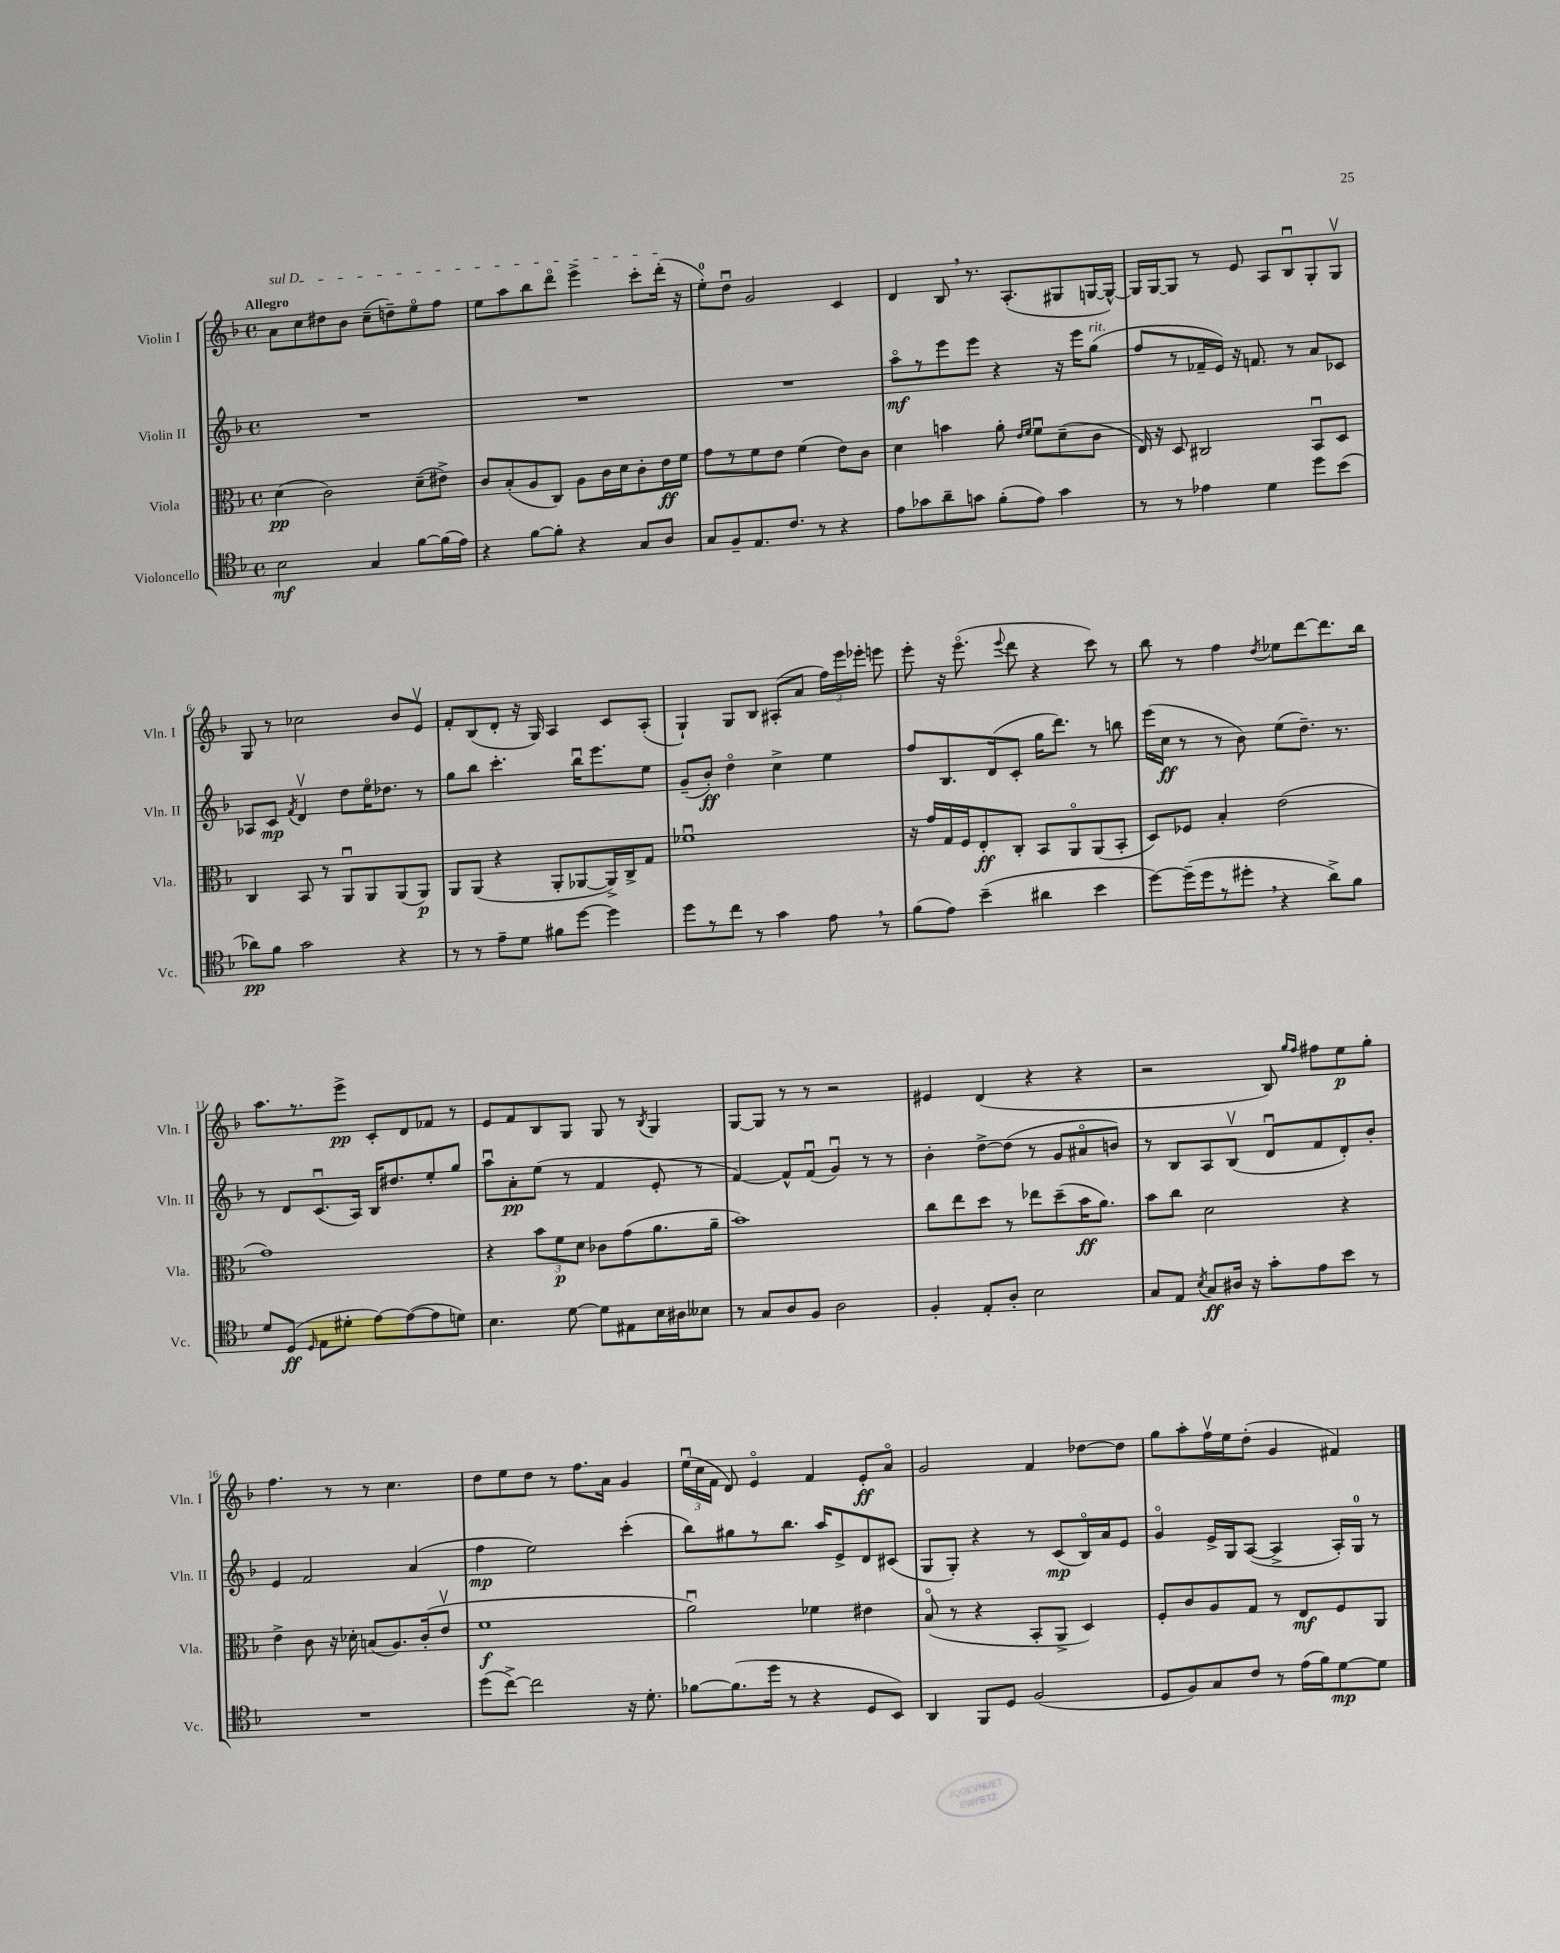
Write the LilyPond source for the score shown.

<<
\new StaffGroup <<
\new Staff = "s0" \with { instrumentName = "Violin I" shortInstrumentName = "Vln. I" } {
    \clef treble \key f \major \defaultTimeSignature \time 4/4 \tempo "Allegro"
    \autoBeamOff \once \override TextSpanner.bound-details.left.text = \markup { \italic "sul D" } a'8[\startTextSpan c''8 dis''8 bes'8] c''8[--( d''8--) e''8\flageolet f''8] |
    e''8[ a''8 bes''8 d'''8]\flageolet e'''4-> c'''8[-. d'''16]-.\stopTextSpan( r16 |
    e''8[-0-.) d''8]\downbow g'2 c'4 |
    d'4 bes8 \breathe r8. a8.[-.( gis8 g16~ g16]~-^) |
    g16[ g16~ g8] r8 e'8 a8[ bes8\downbow g8-. g8]\upbow |
    g8 r8 ces''2 bes'8[ e'8]\upbow |
    f'8[-. bes8( d'8]-. r16 g16) a4 c'8[ a8]-.( |
    g4-!) g8[ bes8] ais8[-.( a'8] \tuplet 3/2 { f''16[) e'''16 ees'''16]-. } e'''8 |
    e'''8-. r16 e'''8.\flageolet( \appoggiatura { e'''8 } d'''8 r4 c'''8) r8 |
    bes''8 r8 f''4 \acciaccatura { d''8 } ees''8[ d'''8~ d'''8. bes''16] |
    a''8.[ r8. e'''8]->\pp c'8[-. d'8 fes'8] r8 |
    e'8[ f'8 bes8 g8] g8 r8 \acciaccatura { bes8 } g4 |
    g8[~ g8] r8 r8 r2 |
    eis'4 d'4( r4 r4 |
    r2 bes8) \grace { g''16[ f''16] } fis''8[ e''8\p g''8]-. |
    f''4. r8 r8 c''4. |
    d''8[ e''8 d''8] r8 f''8.[ a'16] g'4 |
    \tuplet 3/2 { e''16[\downbow( c''16 f'16] } d'8) e'4\flageolet f'4 e'8[-.\ff a'8]\flageolet |
    g'2 f'4 des''8[~ des''8] |
    g''8[ a''8-. f''16\upbow e''16 d''8]-.( g'4 fis'4) \bar "|." |
}
\new Staff = "s1" \with { instrumentName = "Violin II" shortInstrumentName = "Vln. II" } {
    \clef treble \key f \major \defaultTimeSignature \time 4/4
    \autoBeamOff R1 |
    R1 |
    R1 |
    a''8[\flageolet\mf r8 e'''8 e'''8] r4 r16 e'''16[ g''8]^\markup { \italic "rit." }( |
    f''8[ r8 fes'16-- e'16]) r16 f'8. r8 a'8[ ces'8] |
    aes8[ c'8]\mp \acciaccatura { f'8 } d'4\upbow d''8[ e''16\flageolet des''8.] r8 |
    g''8[ bes''8] c'''4.-. bes''16[\downbow e'''8. e''8] |
    g'8[--( bes'8]-.\ff) d''4\flageolet c''4-> e''4 |
    f''8[ bes8. d'16( c'8]-. g''16[ d'''8.]) r8 b''8 |
    e'''16[( c''16]\ff r8 r8 bes'8) e''8[( d''8.]--) r8. |
    r8 d'8[ c'8.\downbow( a16]) bes16[ dis''8. e''8-. g''8] |
    a''8[\downbow a'8-.\pp e''8]( r8 f'4 e'8-. r8 |
    f'4~) f'8[-^ f'8]\downbow( g'4\downbow) r8 r8 |
    bes'4-. d''8[~-> d''8]( r8 g'8[ ais'8\flageolet b'8]) |
    r8 bes8[ a8 bes8]\upbow( d'8[\downbow f'8 d'8-.) bes'8]-. |
    e'4 f'2 a'4( |
    f''4\mp e''2) c'''4-.( |
    bes''8[) gis''8 r8 bes''8.] a''16[ e'8-> d'8 cis'8]( |
    g8[ g8]-.) r4 r8 c'8[\mp( bes16\flageolet) a'16 e'8] |
    g'4\flageolet e'16[-> g16 a8]~( a4-> a16[-.) g16]-0 r8 \bar "|." |
}
\new Staff = "s2" \with { instrumentName = "Viola" shortInstrumentName = "Vla." } {
    \clef alto \key f \major \defaultTimeSignature \time 4/4
    \autoBeamOff d'4\pp( c'2) d'8[--( eis'8]->) |
    c'8[ bes8-.( a8 c8]) a8[ c'16 d'16 c'8-. e'16\ff f'16] |
    g'8[ r8 f'8 e'8] f'4( e'8[) c'8] |
    d'4 b'4 a'8-. \grace { e'16[ f'16] } f'8[\downbow d'8--( c'8] |
    e16) r16 d8 cis2 bes,8[\downbow d8] |
    c4 bes,8 r8 a,8[\downbow a,8 a,8( a,8]\p) |
    a,8[ a,8]( r4 a,8[-. aes,8~ aes,16->) c16-> g8] |
    fes'1\downbow |
    r16 g'16[ g16 f16 e8-.\ff c8]-. bes,8[ a,8\flageolet a,8( bes,8]-. |
    d8[) fes8] bes4-. e'2( |
    g'1) |
    r4 \tuplet 3/2 { bes'8[ f'8\p d'8] } ces'8[ g'8( a'8. a'16]-- |
    bes'1) |
    c''8[ e''8 d''8] r8 ees''8[ d''8--( bes'16\ff a'8.]) |
    bes'8[ c''8] d'2 r4 |
    e'4-> c'8 r16 des'16-. b8[( a8.) c'16-.( e'8]\upbow |
    f'1\f |
    a'2\downbow) fes'4 eis'4 |
    bes8\flageolet( r8 r4 bes,8[-. a,8]-> d4) |
    f8[-. c'8 a8 g8] r8 e8[\mf f8 a,8] \bar "|." |
}
\new Staff = "s3" \with { instrumentName = "Violoncello" shortInstrumentName = "Vc." } {
    \clef tenor \key f \major \defaultTimeSignature \time 4/4
    \autoBeamOff bes2\mf g4 f'8[~ f'16( e'16]) |
    r4 f'8[~ f'8]-. r4 g8[ a8] |
    g8[ f8-- e8. c'8.] r8 r4 |
    e'8[ ges'8 a'8-- g'8] f'8[-.( e'8]) g'4 |
    r8 r8 ees'4 d'4 d''8[ bes'8]( |
    aes'8[\pp) f'8] g'2 r4 |
    r8 r8 e'8[-- d'8] fis'8[ d''8]~ d''4 |
    d''8[ r8 c''8] r8 g'4 e'8 \breathe r8 |
    f'8[( e'8]) bes'4--( ais'4 bes'4 |
    d''8[~) d''16--( d''16 r8 dis''8]-. \breathe r4 a'8[->) f'8] |
    d'8[ d8]\ff( \grace { d16 } e8[ dis'8]-. e'8[~) e'8~( e'8 d'8]) |
    bes4. d'8~ d'8[ eis8 bes16 ais16 beses8] |
    r8 g8[ a8 f8] a2 |
    f4-. e8[-. a8]-. bes2 |
    g8[ e8] \acciaccatura { bes8 } g8[\ff ais16] r16 g'8[-. e'8 bes'8] r8 |
    R1 |
    d''8[( c''8]~->) c''2 r16 d'8.-. |
    fes'8[~ fes'8.( d''16] r8 r4 d8[ bes,8]) |
    a,4 f,8[ d8] f2( |
    d8[ f8) g8 c'8] r8 e'16[( f'16) d'8~\mp d'8] \bar "|." |
}
>>
>>
